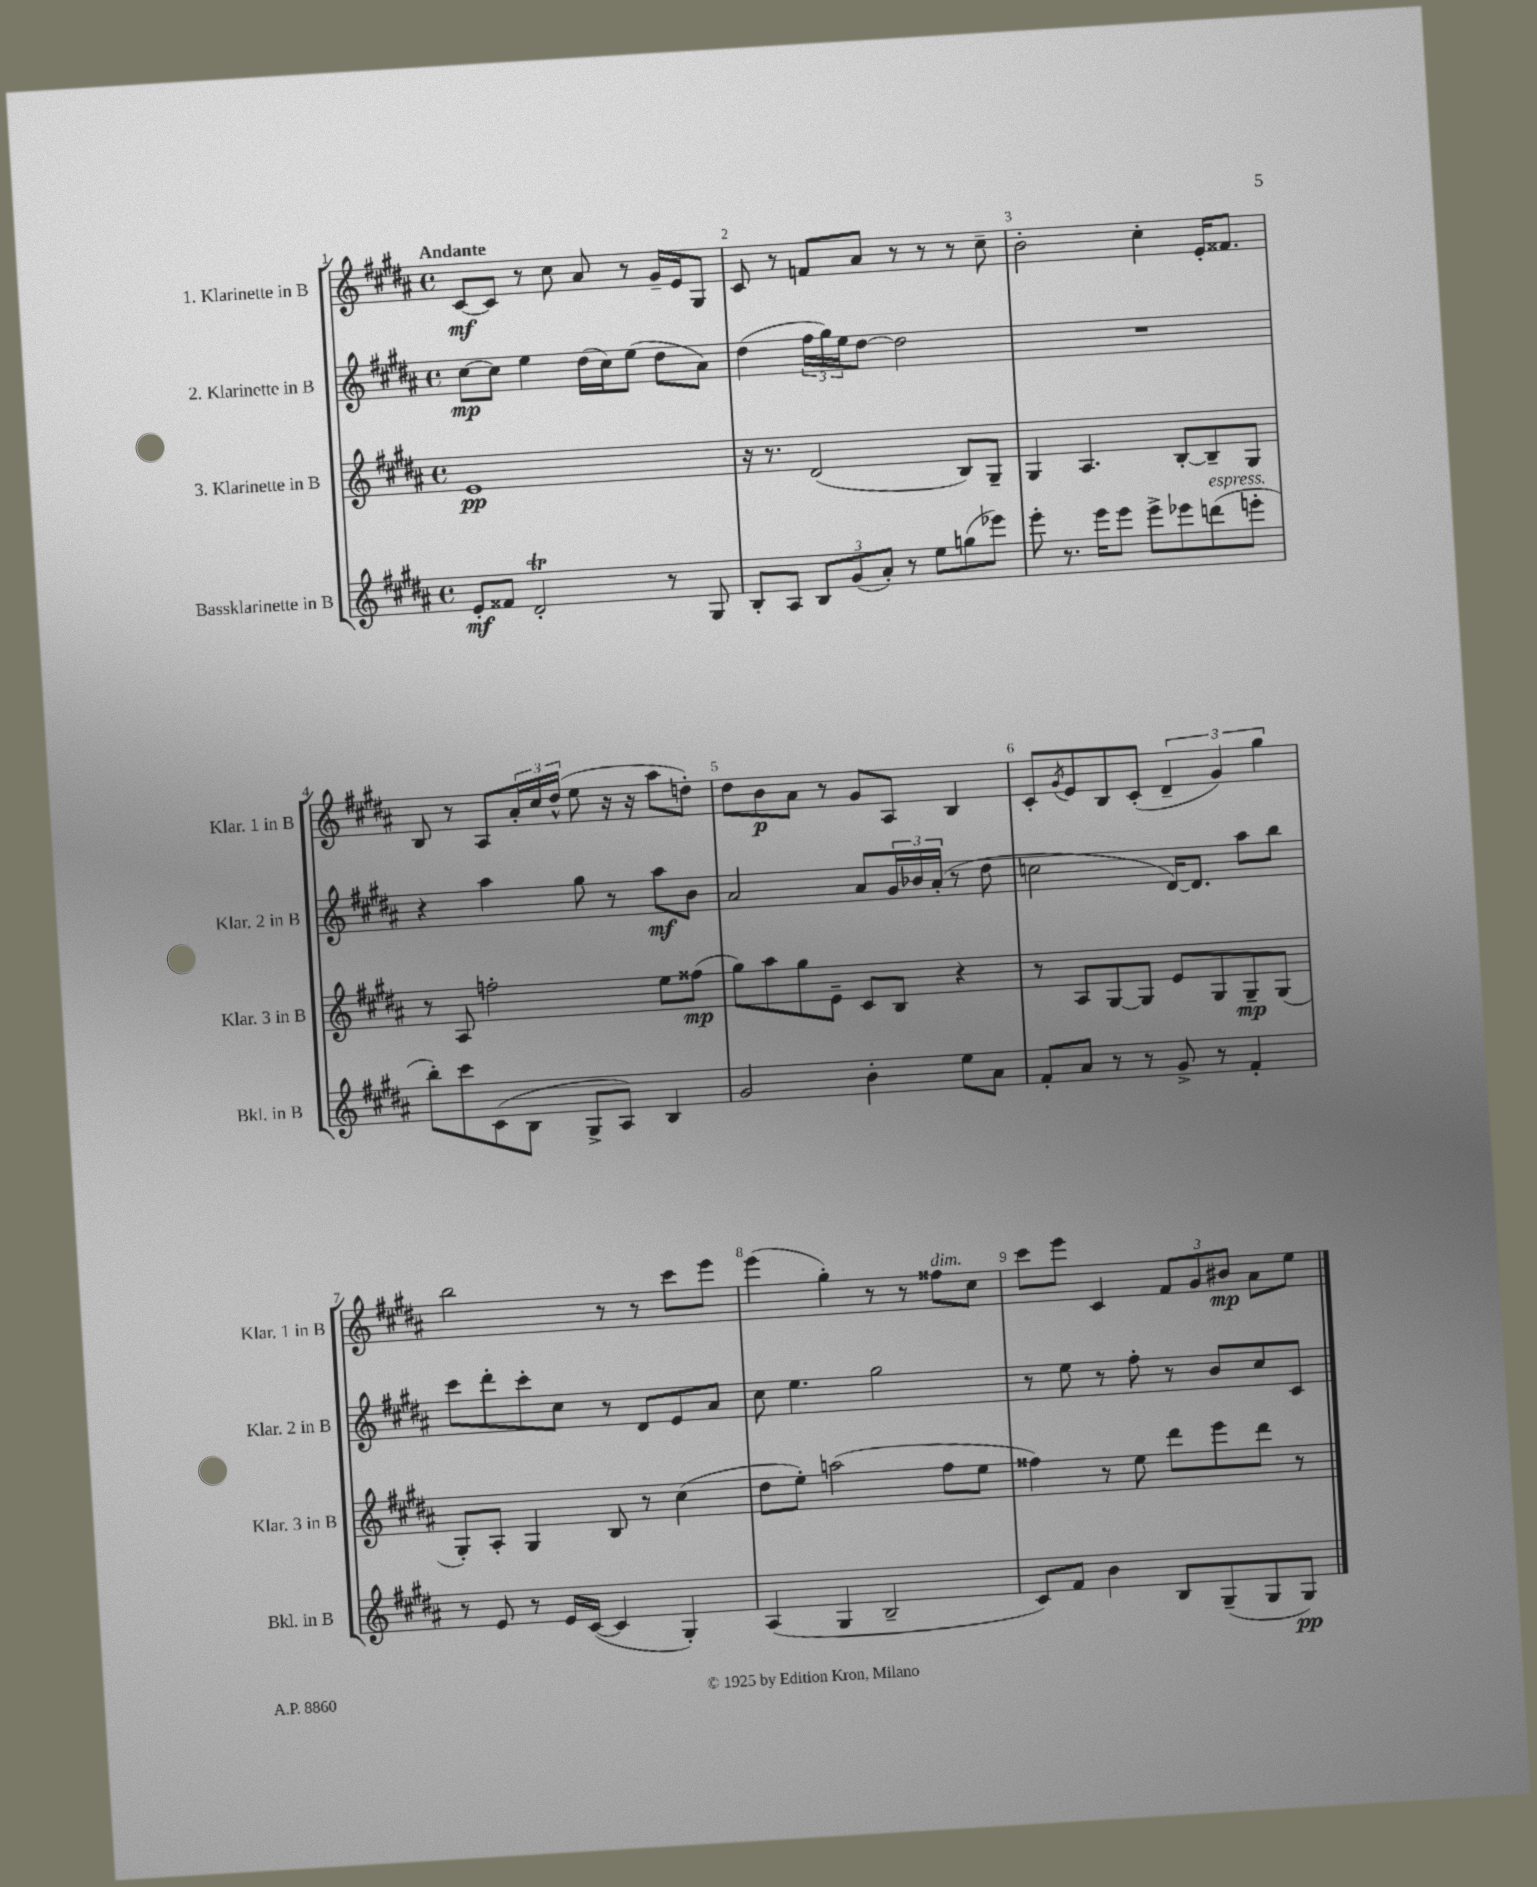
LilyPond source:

<<
\new StaffGroup <<
\new Staff = "s0" \with { instrumentName = "1. Klarinette in B" shortInstrumentName = "Klar. 1 in B" } {
    \clef treble \key b \major \defaultTimeSignature \time 4/4 \tempo "Andante"
    cis'8~\mf cis'8 r8 cis''8 ais'8 r8 gis'16-- e'16 gis8 |
    cis'8 r8 f'8 ais'8 r8 r8 r8 cis''8-- |
    b'2-. cis''4-. e'16-. fisis'8. |
    b8 r8 ais8 \tuplet 3/2 { ais'16-. cis''16 dis''16-^( } e''8 r16 r16 ais''8 d''8-.) |
    dis''8 b'8\p ais'8 r8 gis'8 ais8 b4 |
    cis'8-. \acciaccatura { gis'8 } e'8 b8 cis'8-.( \tuplet 3/2 { dis'4-- gis'4) gis''4 } |
    b''2 r8 r8 cis'''8 e'''8 |
    e'''4( gis''4-.) r8 r8 fisis''8^\markup { \italic "dim." } cis''8 |
    cis'''8 e'''8 cis'4 \tuplet 3/2 { fis'8 gis'8 bis'8\mp } ais'8 e''8 \bar "|." |
}
\new Staff = "s1" \with { instrumentName = "2. Klarinette in B" shortInstrumentName = "Klar. 2 in B" } {
    \clef treble \key b \major \defaultTimeSignature \time 4/4
    cis''8~\mp cis''8 e''4 dis''16( cis''16) e''8( dis''8 ais'8) |
    dis''4( \tuplet 3/2 { fis''16 gis''16) e''16 } dis''8~ dis''2 |
    R1 |
    r4 ais''4 gis''8 r8 ais''8\mf b'8 |
    ais'2 ais'8 \tuplet 3/2 { gis'16 bes'16 ais'16-.( } r8 dis''8 |
    c''2 dis'16~) dis'8. ais''8 b''8 |
    cis'''8 dis'''8-. cis'''8-. cis''8 r8 dis'8 e'8 ais'8 |
    cis''8 e''4. gis''2 |
    r8 e''8 r8 fis''8-. r8 b'8 cis''8 cis'8 \bar "|." |
}
\new Staff = "s2" \with { instrumentName = "3. Klarinette in B" shortInstrumentName = "Klar. 3 in B" } {
    \clef treble \key b \major \defaultTimeSignature \time 4/4
    e'1\pp |
    r16 r8. dis'2( b8) gis8-- |
    gis4 ais4. b8~-. b8-- gis8 |
    r8 ais8 f''2-. e''8 fisis''8\mp( |
    gis''8) ais''8 gis''8 e'8-- cis'8 b8 r4 |
    r8 ais8 gis8~ gis8 e'8 gis8 gis8--\mp gis8( |
    gis8-.) ais8-. gis4 b8 r8 cis''4( |
    dis''8 e''8-.) a''2( fis''8 e''8 |
    fisis''4) r8 e''8 dis'''8 e'''8 dis'''8 r8 \bar "|." |
}
\new Staff = "s3" \with { instrumentName = "Bassklarinette in B" shortInstrumentName = "Bkl. in B" } {
    \clef treble \key b \major \defaultTimeSignature \time 4/4
    e'8-.\mf fisis'8 dis'2-.\trill r8 gis8 |
    b8-. ais8 \tuplet 3/2 { b8 gis'8( ais'8-.) } r8 e''8 g''8( ees'''8) |
    e'''8-. r8. e'''16 e'''8 e'''8-> ees'''8 d'''8^\markup { \italic "espress." }( e'''8-. |
    b''8-.) cis'''8 cis'8( b8 gis8-> ais8) b4 |
    gis'2 b'4-. e''8 ais'8 |
    fis'8-. ais'8 r8 r8 gis'8-> r8 fis'4-. |
    r8 e'8 r8 e'16 cis'16~( cis'4 gis4-.) |
    ais4( gis4 b2-- |
    cis'8) fis'8 b'4 b8 gis8--( gis8 gis8\pp) \bar "|." |
}
>>
>>
\layout { \context { \Score \override BarNumber.break-visibility = ##(#f #t #t) barNumberVisibility = #all-bar-numbers-visible } }
